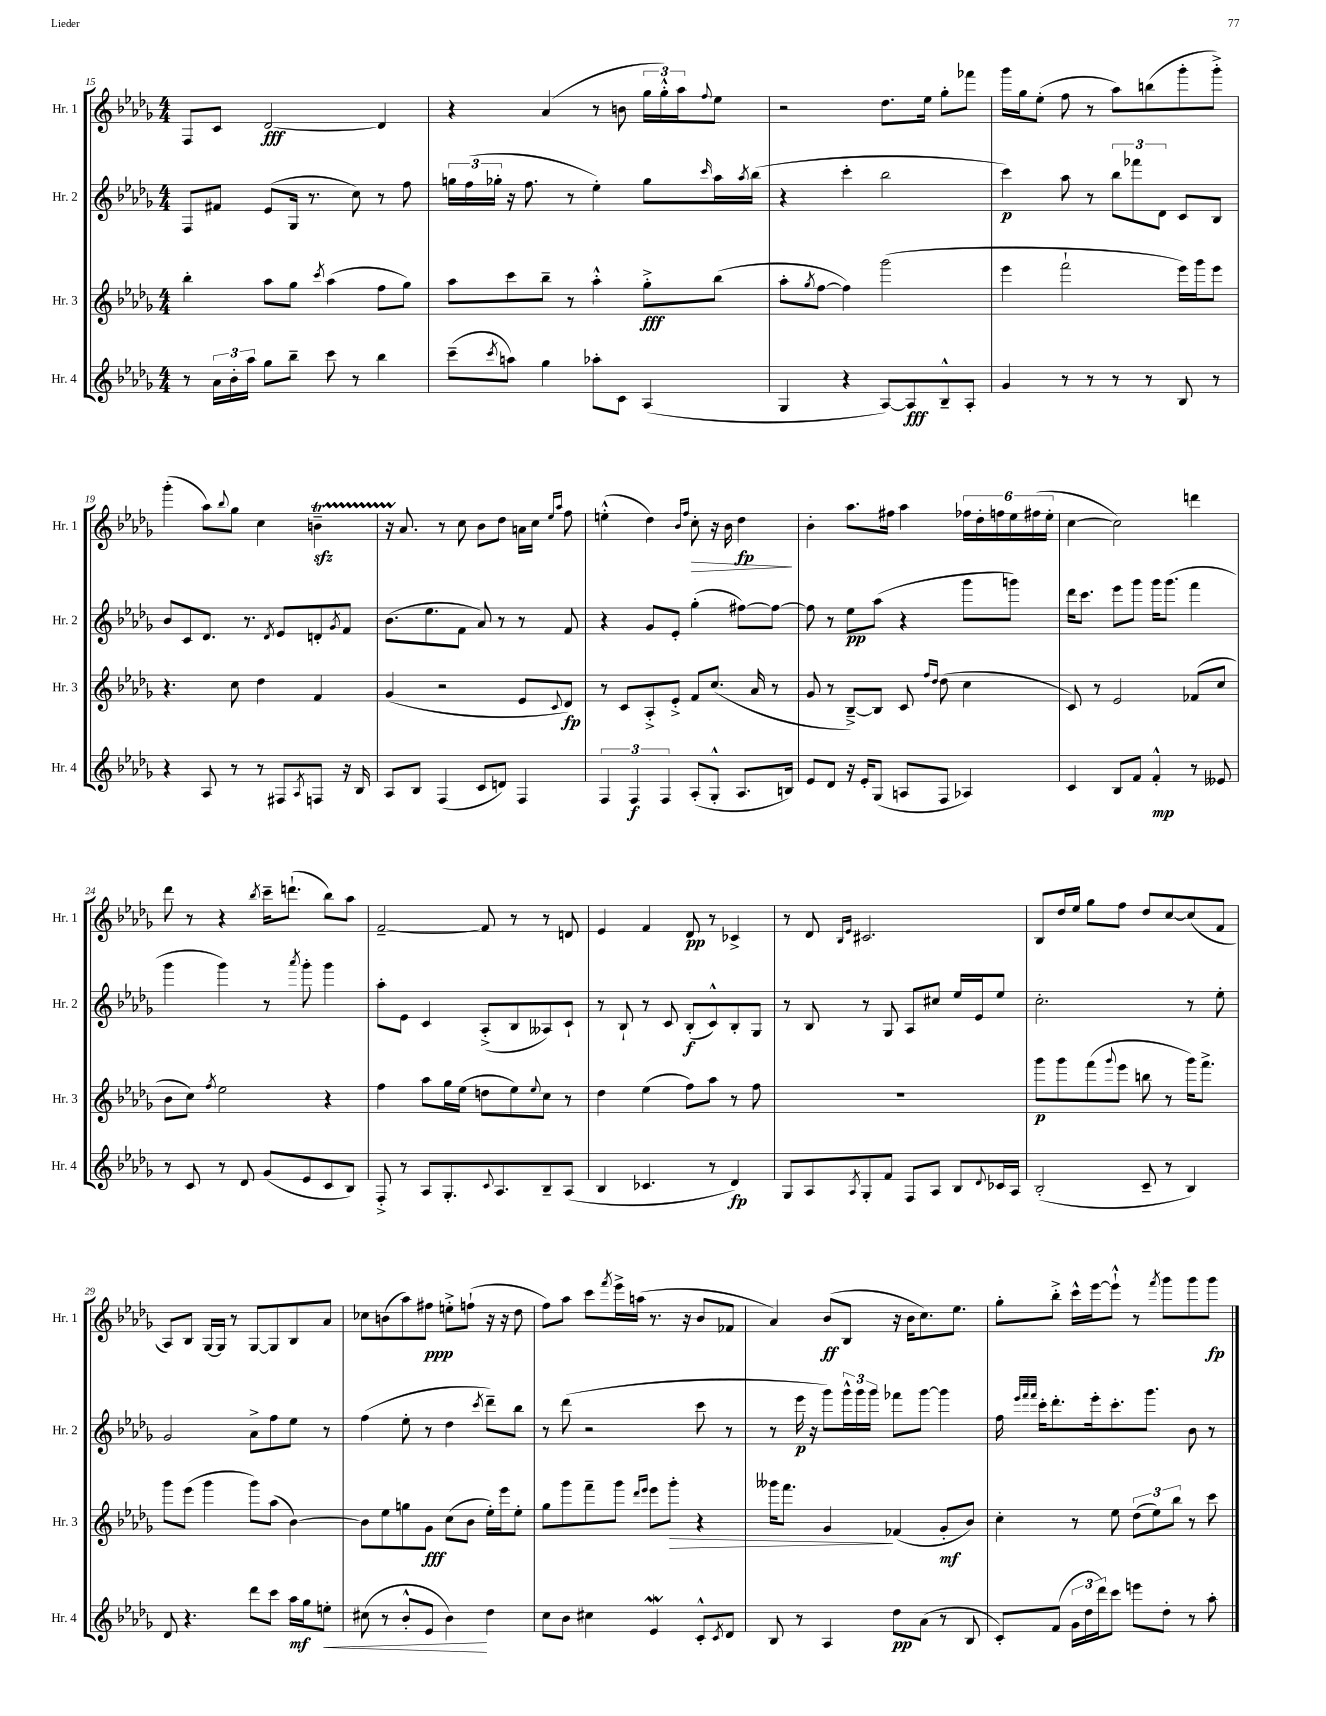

**kern	**dynam	**kern	**dynam	**kern	**dynam	**kern	**dynam
*part4	*part4	*part3	*part3	*part2	*part2	*part1	*part1
*staff4	*staff4	*staff3	*staff3	*staff2	*staff2	*staff1	*staff1
*I"Hr. 4	*	*I"Hr. 3	*	*I"Hr. 2	*	*I"Hr. 1	*
*I'Hr. 4	*	*I'Hr. 3	*	*I'Hr. 2	*	*I'Hr. 1	*
*clefG2	*	*clefG2	*	*clefG2	*	*clefG2	*
*k[b-e-a-d-g-]	*	*k[b-e-a-d-g-]	*	*k[b-e-a-d-g-]	*	*k[b-e-a-d-g-]	*
*M4/4	*	*M4/4	*	*M4/4	*	*M4/4	*
=15	=15	=15	=15	=15	=15	=15	=15
8r	.	4bb-'\	.	8F/L	.	8F/L	.
24a-\LL	.	.	.	8f#X/J	.	8c/J	.
24b-'\	.	.	.	.	.	.	.
24aa-\JJ	.	.	.	.	.	.	.
8gg-\L	.	8aa-\L	.	(8e-/L	.	[2d-/	fff
8bb-~\J	.	8gg-\J	.	16G-/Jk	.	.	.
.	.	.	.	8.r	.	.	.
.	.	8qccc/	.	.	.	.	.
8ccc\	.	(4aa-\	.	.	.	.	.
8r	.	.	.	8cc\)	.	.	.
4bb-\	.	8ff\L	.	8r	.	4d-/]	.
.	.	8gg-\J)	.	8ff\	.	.	.
=16	=16	=16	=16	=16	=16	=16	=16
(8ccc~\L	.	8aa-\L	.	24ggn\LL	.	4r	.
.	.	.	.	(24ff\	.	.	.
.	.	.	.	24gg-X'\JJ	.	.	.
8qccc/	.	.	.	.	.	.	.
8aan\J)	.	8ccc\	.	16r	.	.	.
.	.	.	.	8.ff\	.	.	.
4gg-\	.	8bb-~\J	.	.	.	(4a-/	.
.	.	8r	.	8r	.	.	.
8aa-X'\L	.	4aa-'^^\	.	4ee-'\)	.	8r	.
8c\J	.	.	.	.	.	8bn\	.
(4A-/	.	8gg-'^\L	fff	8gg-\L	.	24gg-\LL	.
.	.	.	.	.	.	24gg-'^^\)	.
.	.	.	.	.	.	24aa-\J	.
.	.	.	.	16qqccc/	.	8qqff/	.
.	.	(8bb-\J	.	16aa-\L	.	8ee-\J	.
.	.	.	.	8qaa-/	.	.	.
.	.	.	.	(16bb-\JJ	.	.	.
=17	=17	=17	=17	=17	=17	=17	=17
4G-/	.	8aa-'\L	.	4r	.	2r	.
.	.	8qgg-/	.	.	.	.	.
.	.	[8ff\J	.	.	.	.	.
4r	.	4ff\])	.	4ccc'\	.	.	.
[8A-/L)	.	(2ggg-\	.	2bb-\	.	8.dd-\L	.
8A-/]	fff	.	.	.	.	.	.
.	.	.	.	.	.	16ee-\Jk	.
8B-~^^/	.	.	.	.	.	8gg-'\L	.
8A-'/J	.	.	.	.	.	8fff-X\J	.
=18	=18	=18	=18	=18	=18	=18	=18
4g-/	.	4eee-\	.	4ccc\)	p	16ggg-\LL	.
.	.	.	.	.	.	16gg-\J	.
.	.	.	.	.	.	(8ee-'\J	.
8r	.	2fff`\	.	8aa-\	.	8ff\	.
8r	.	.	.	8r	.	8r	.
8r	.	.	.	12bb-\L	.	8aa-\L)	.
.	.	.	.	12fff-X\	.	.	.
8r	.	.	.	.	.	(8bbn\	.
.	.	.	.	12d-\J	.	.	.
8B-/	.	16eee-\LL)	.	8c/L	.	8ggg-'\	.
.	.	16ggg-\J	.	.	.	.	.
8r	.	8eee-\J	.	8B-/J	.	8ggg-'^\J)	.
!!LO:LB:g=z
=19	=19	=19	=19	=19	=19	=19	=19
4r	.	4.r	.	8b-/L	.	(4ggg-'\	.
.	.	.	.	8c/	.	.	.
8A-/	.	.	.	8.d-/J	.	8aa-\L)	.
.	.	.	.	.	.	8qqbb-/	.
8r	.	8cc\	.	.	.	8gg-\J	.
.	.	.	.	8.r	.	.	.
8r	.	4dd-\	.	.	.	4cc\	.
.	.	.	.	8qd-/	.	.	.
8F#X/L	.	.	.	8e-/L	.	.	.
8qA-/	.	.	.	.	.	.	.
8Fn/J	.	4f/	.	8dn'/	.	4bnzzt~\	.
.	.	.	.	8qg-/	.	.	.
16r	.	.	.	8f/J	.	.	.
16B-/	.	.	.	.	.	.	.
=20	=20	=20	=20	=20	=20	=20	=20
8A-/L	.	(4g-/	.	(8.b-\L	.	16r	.
.	.	.	.	.	.	8.a-/	.
8B-/J	.	.	.	.	.	.	.
.	.	.	.	8.ee-\	.	.	.
(4F/	.	2r	.	.	.	8r	.
.	.	.	.	8f\J	.	8cc\	.
8c/L	.	.	.	8a-/)	.	8b-\L	.
8dn/J)	.	.	.	8r	.	8dd-\J	.
4F/	.	8e-/L	.	8r	.	16an\LL	.
.	.	.	.	.	.	16cc\JJ	.
.	.	.	.	.	.	16qqee-/LL	.
.	.	8qqc/	.	.	.	16qqaa-/JJ	.
.	.	8d-/J)	fp	8f/	.	8ff\	.
=21	=21	=21	=21	=21	=21	=21	=21
6F/	.	8r	.	4r	.	(4een'^^\	.
.	.	8c/L	.	.	.	.	.
6F/	f	.	.	.	.	.	.
.	.	8A-'^/	.	8g-/L	.	4dd-\)	.
6F/	.	.	.	.	.	.	.
.	.	8e-'^/J	.	8e-'/J	.	.	.
.	.	.	.	.	.	16qqb-/LL	.
.	.	.	.	.	.	16qqff/JJ	.
!	!	!	!	!	!	!	!LO:HP:b
(8A-'/L	.	8f/L	.	(4gg-'\	.	8cc'\	>
8G-'^^/J	.	(8.cc/J	.	.	.	16r	.
.	.	.	.	.	.	16b-\	.
8.A-/L	.	.	.	[8ff#X\L)	.	4dd-\	fp
.	.	16a-/	.	.	.	.	.
.	.	8r	.	8ff#\J_	.	.	.
16Bn/Jk)	.	.	.	.	.	.	.
.	.	.	.	.	.	.	]
=22	=22	=22	=22	=22	=22	=22	=22
8e-/L	.	8g-/	.	8ff#\]	.	4b-'\	.
8d-/J	.	8r	.	8r	.	.	.
16r	.	[8B-~^/L)	.	8ee-\L	pp	8.aa-\L	.
16e-'/KL	.	.	.	.	.	.	.
(8G-/J	.	8B-/J]	.	(8aa-\J	.	.	.
.	.	.	.	.	.	16ff#X\Jk	.
8An/L	.	8c/	.	4r	.	4aa-\	.
.	.	16qqff/LL	.	.	.	.	.
.	.	16qqdd-/JJ	.	.	.	.	.
8F/J	.	(8dd-\	.	.	.	.	.
4A-X/)	.	4cc\	.	8ggg-\L	.	24ff-X\LL	.
.	.	.	.	.	.	24dd-'\	.
.	.	.	.	.	.	24ffn\	.
.	.	.	.	8gggn\J)	.	24ee-\	.
.	.	.	.	.	.	(24ff#X\	.
.	.	.	.	.	.	24ee-'\JJ	.
=23	=23	=23	=23	=23	=23	=23	=23
4c/	.	8c/)	.	16ddd-\KL	.	[4cc\	.
.	.	.	.	8.ccc\J	.	.	.
.	.	8r	.	.	.	.	.
8B-/L	.	2e-/	.	8eee-\L	.	2cc\])	.
8f/J	.	.	.	8ggg-\J	.	.	.
4f'^^/	mp	.	.	16ggg-\KL	.	.	.
.	.	.	.	(8.ggg-\J	.	.	.
8r	.	(8f-X/L	.	4fff\	.	4dddn\	.
8e--X/	.	8cc/J	.	.	.	.	.
!!LO:LB:g=z
=24	=24	=24	=24	=24	=24	=24	=24
8r	.	8b-\L	.	4ggg-\	.	8ddd-\	.
8c/	.	8cc\J)	.	.	.	8r	.
.	.	8qff/	.	.	.	.	.
8r	.	2ee-\	.	4ggg-\)	.	4r	.
8d-/	.	.	.	.	.	.	.
.	.	.	.	.	.	8qbb-/	.
(8g-/L	.	.	.	8r	.	16ccc~\KL	.
.	.	.	.	.	.	(8.dddn`\J	.
.	.	.	.	8qaaa-/	.	.	.
8e-/	.	.	.	8ggg-'\	.	.	.
8c/	.	4r	.	4ggg-\	.	8bb-\L)	.
8B-/J)	.	.	.	.	.	8aa-\J	.
=25	=25	=25	=25	=25	=25	=25	=25
8F'^/	.	4ff\	.	8aa-'\L	.	[2f~/	.
8r	.	.	.	8e-\J	.	.	.
8A-/L	.	8aa-\L	.	4c/	.	.	.
8.G-'/	.	16gg-\L	.	.	.	.	.
.	.	(16ee-\JJ	.	.	.	.	.
.	.	8ddn\L	.	(8A-'^/L	.	8f/]	.
8qqc/	.	.	.	.	.	.	.
8.A-/	.	.	.	.	.	.	.
.	.	8ee-\)	.	8B-/	.	8r	.
.	.	8qqee-/	.	.	.	.	.
8B-~/	.	8cc\J	.	8A--X/)	.	8r	.
(8A-/J	.	8r	.	8c`/J	.	8dn/	.
=26	=26	=26	=26	=26	=26	=26	=26
4B-/	.	4dd-\	.	8r	.	4e-/	.
.	.	.	.	8B-`/	.	.	.
4.c-X/	.	(4ee-\	.	8r	.	4f/	.
.	.	.	.	8c/	.	.	.
.	.	8ff\L)	.	(8B-'/L	f	8d-/	pp
8r	.	8aa-\J	.	8c^^/)	.	8r	.
4d-/)	fp	8r	.	8B-'/	.	4c-X^/	.
.	.	8ff\	.	8G-/J	.	.	.
=27	=27	=27	=27	=27	=27	=27	=27
8G-/L	.	1r	.	8r	.	8r	.
8A-/	.	.	.	8B-/	.	8d-/	.
.	.	.	.	.	.	16qqB-/LL	.
8qA-/	.	.	.	.	.	16qqe-/JJ	.
8G-'/	.	.	.	8r	.	2.c#X/	.
8f/J	.	.	.	8G-/	.	.	.
8F/L	.	.	.	8A-/L	.	.	.
8A-/J	.	.	.	8cc#X/J	.	.	.
8B-/L	.	.	.	16ee-/LL	.	.	.
.	.	.	.	16e-/J	.	.	.
8qqd-/	.	.	.	.	.	.	.
16c-X/L	.	.	.	8ee-/J	.	.	.
16A-/JJ	.	.	.	.	.	.	.
=28	=28	=28	=28	=28	=28	=28	=28
(2B-'/	.	8ggg-\L	p	2.cc'\	.	8B-/L	.
.	.	8ggg-\	.	.	.	16dd-/L	.
.	.	.	.	.	.	16ee-/JJ	.
.	.	(8fff\	.	.	.	8gg-\L	.
.	.	8qqggg-/	.	.	.	.	.
.	.	8eee-\J	.	.	.	8ff\J	.
8c~/	.	8bbn\	.	.	.	8dd-/L	.
8r	.	8r	.	.	.	[8cc/	.
4B-/)	.	16ggg-\KL)	.	8r	.	(8cc/]	.
.	.	8.fff^\J	.	.	.	.	.
.	.	.	.	8ee-'\	.	8f/J	.
!!LO:LB:g=z
=29	=29	=29	=29	=29	=29	=29	=29
8d-/	.	8ggg-\L	.	2g-/	.	8A-/L)	.
4.r	.	(8eee-\J	.	.	.	8B-/J	.
.	.	4ggg-\	.	.	.	[16G-/LL	.
.	.	.	.	.	.	16G-/JJ]	.
.	.	.	.	.	.	8r	.
8ddd-\L	.	8ggg-\L)	.	8a-^\L	.	[8G-/L	.
8ccc\J	.	(8aa-\J	.	8ff\	.	8G-/]	.
16aa-\LL	mf	[4b-\)	.	8ee-\J	.	8B-/	.
16gg-\J	.	.	.	.	.	.	.
!	!LO:HP:b	!	!	!	!	!	!
8een'\J	<	.	.	8r	.	8a-/J	.
=30	=30	=30	=30	=30	=30	=30	=30
(8cc#X\	.	8b-\L]	.	(4ff\	.	8cc-X\L	.
8r	.	8ee-\	.	.	.	(8bn\	.
8b-'^^/L	.	8ggn\	.	8ee-'\	.	8aa-\)	.
8e-/J	.	8g-\J	fff	8r	.	8ff#X\J	ppp
4b-\)	.	(8cc\L	.	4dd-\	.	8een'^\L	.
.	.	8b-\J	.	.	.	(8ffn`\J	.
.	.	.	.	8qccc/	.	.	.
4dd-\	[	16ee-'\LL)	.	8ddd-~\L)	.	16r	.
.	.	16eee-\J	.	.	.	16r	.
.	.	8ee-'\J	.	8bb-\J	.	8dd-\	.
=31	=31	=31	=31	=31	=31	=31	=31
8cc\L	.	8gg-\L	.	8r	.	8ff\L)	.
8b-\J	.	8ggg-\	.	(8ddd-\	.	8aa-\J	.
4cc#X\	.	8fff~\	.	2r	.	8ccc\L	.
.	.	.	.	.	.	8qfff/	.
.	.	8ggg-\J	.	.	.	16eee-^\L	.
.	.	.	.	.	.	(16aan\JJ	.
.	.	16qqddd-/LL	.	.	.	.	.
.	.	16qqeee-/JJ	.	.	.	.	.
4e-W/	.	8eee-\L	.	.	.	8.r	.
!	!	!	!LO:HP:b	!	!	!	!
.	.	8ggg-'\J	>	.	.	.	.
.	.	.	.	.	.	16r	.
8c'^^/L	.	4r	.	8ccc\	.	8b-/L	.
8qc/	.	.	.	.	.	.	.
8d-/J	.	.	.	8r	.	8f-X/J	.
=32	=32	=32	=32	=32	=32	=32	=32
8B-/	.	16ggg--X\KL	.	8r	.	4a-/)	.
.	.	8.fff\J	.	.	.	.	.
8r	.	.	.	16eee-\	p	.	.
.	.	.	.	16r	.	.	.
4A-/	.	4g-/	.	8ggg-\L)	.	(8b-/L	ff
.	.	.	.	24ggg-^^\L	.	8B-/J	.
.	.	.	.	24ggg-\	.	.	.
.	.	.	.	24ggg-\JJ	.	.	.
8dd-\L	pp	(4f-X/	]	8fff-X\L	.	16r	.
.	.	.	.	.	.	16b-\KL	.
(8a-\J	.	.	.	[8ggg-\J	.	8.cc\)	.
8r	.	8g-'/L	mf	4ggg-\]	.	.	.
.	.	.	.	.	.	8.ee-\J	.
8B-/	.	8b-/J)	.	.	.	.	.
=33	=33	=33	=33	=33	=33	=33	=33
8c'/L)	.	4cc'\	.	16ff\	.	8gg-'\L	.
.	.	.	.	32qqeee-/LLL	.	.	.
.	.	.	.	32qqfff/	.	.	.
.	.	.	.	32qqfff/JJJ	.	.	.
.	.	.	.	16ccc'\KL	.	.	.
(8f/J	.	.	.	8.ddd-'\	.	8bb-'^\J	.
24g-\LL	.	8r	.	.	.	16ccc^^\LL	.
24dd-\	.	.	.	.	.	.	.
.	.	.	.	16eee-'\k	.	[16eee-\J	.
24ddd-\J)	.	.	.	.	.	.	.
8ccc\J	.	8ee-\	.	8.ccc'\	.	8eee-`^^\J]	.
8eeen\L	.	(12dd-\L	.	.	.	8r	.
.	.	.	.	8.ggg-\J	.	.	.
.	.	12ee-\)	.	.	.	.	.
.	.	.	.	.	.	8qfff/	.
8dd-'\J	.	.	.	.	.	8ggg-\L	.
.	.	12bb-\J	.	.	.	.	.
8r	.	8r	.	8b-\	.	8ggg-\	.
8aa-'\	.	8ccc\	.	8r	.	8ggg-\J	fp
==	==	==	==	==	==	==	==
*-	*-	*-	*-	*-	*-	*-	*-
